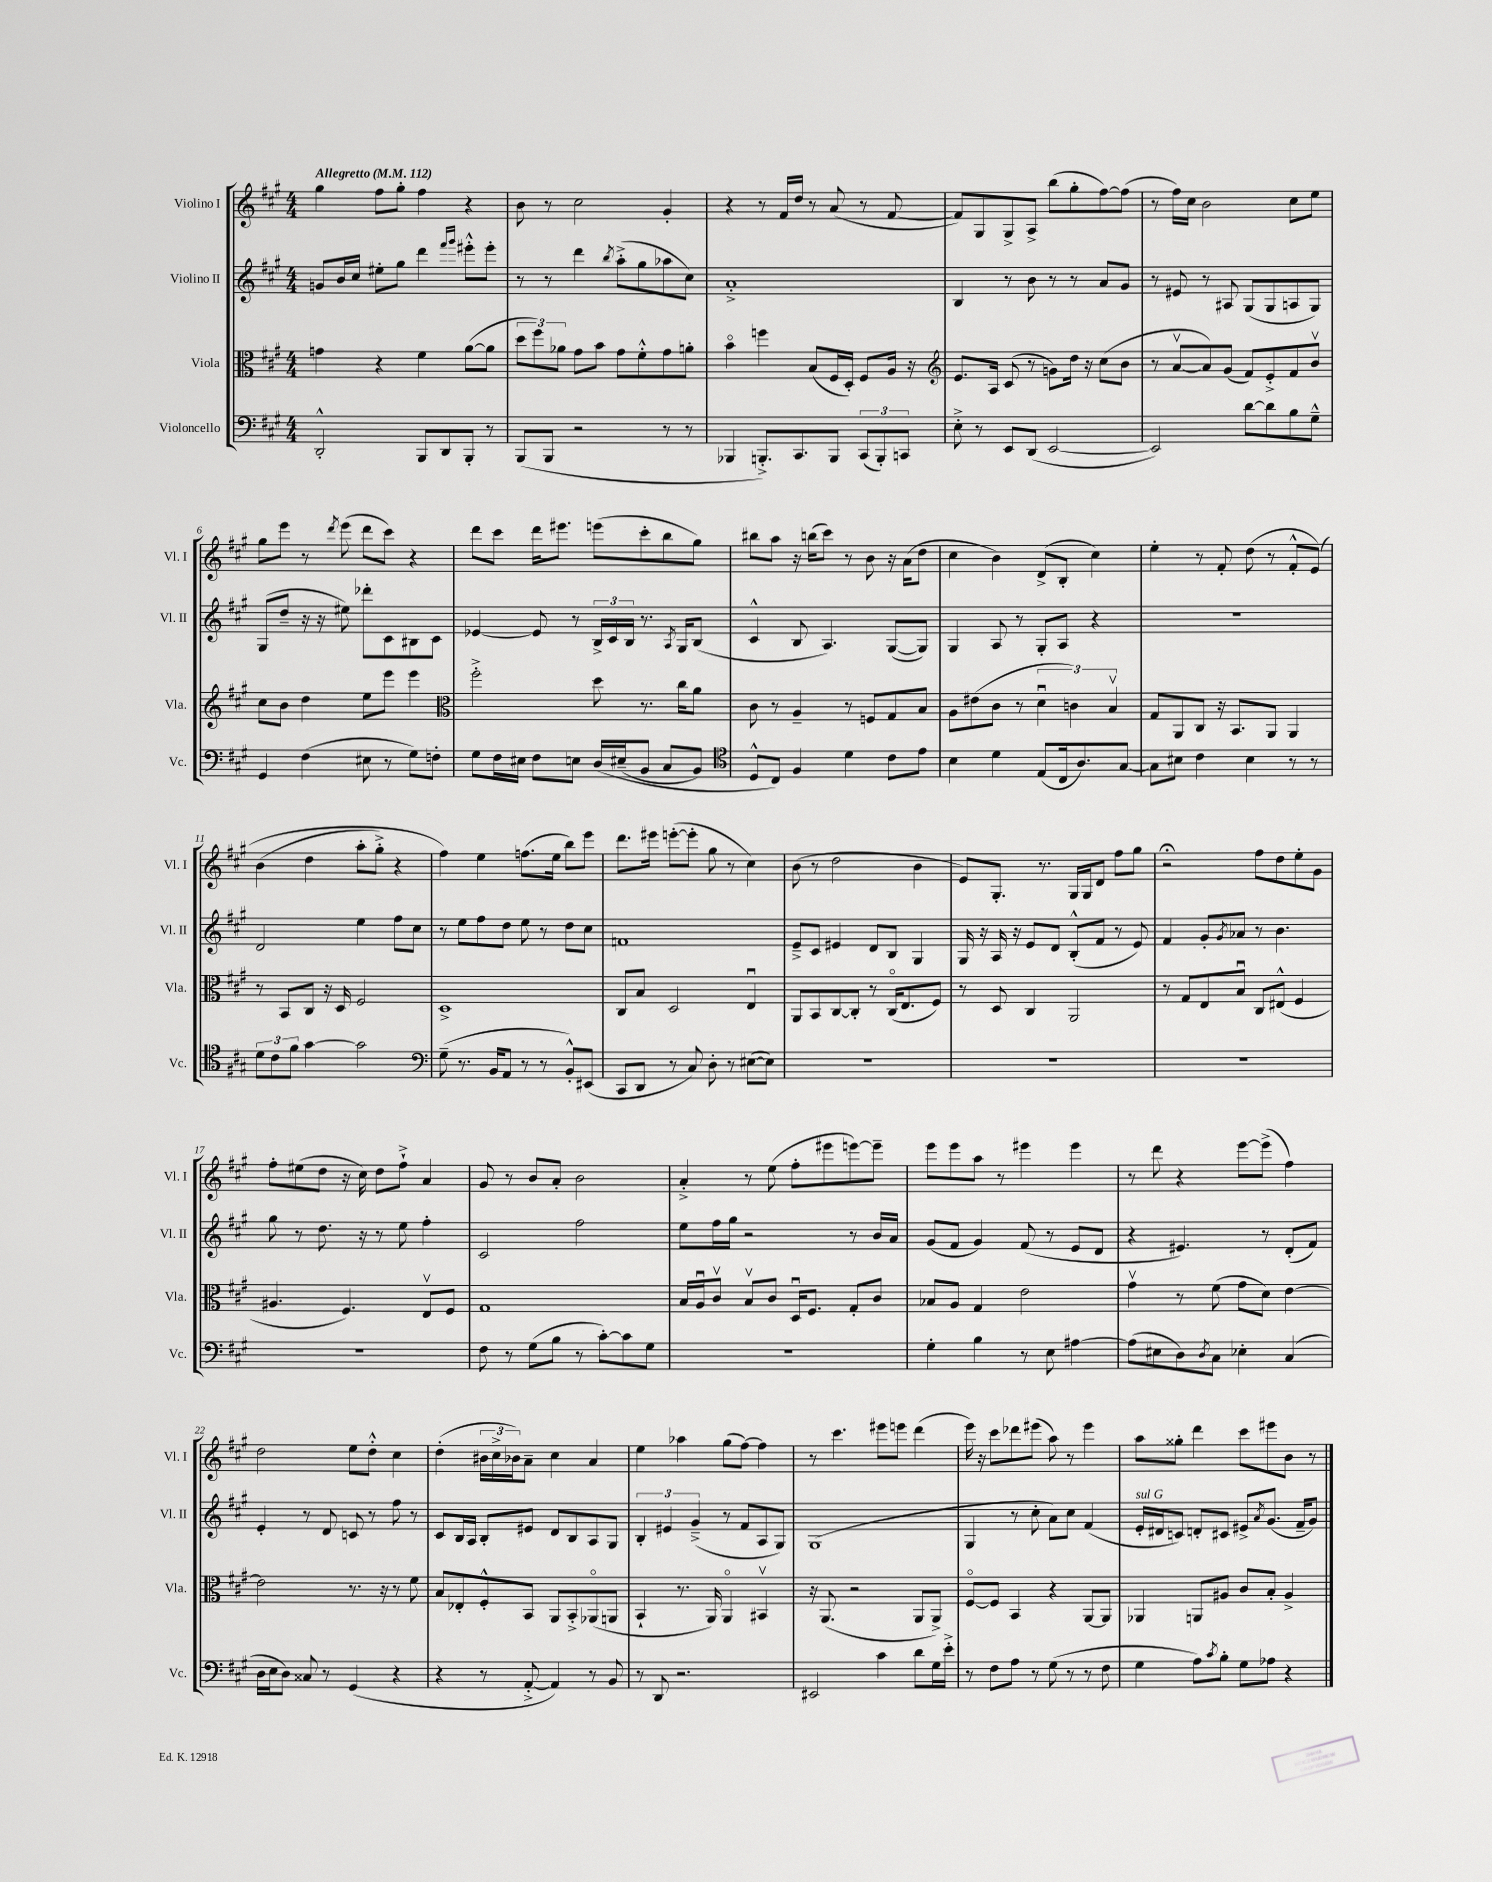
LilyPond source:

<<
\new StaffGroup <<
\new Staff = "s0" \with { instrumentName = "Violino I" shortInstrumentName = "Vl. I" } {
    \clef treble \key a \major \numericTimeSignature \time 4/4 \tempo "Allegretto" 4 = 112
    gis''4 fis''8 gis''8-. fis''4 r4 |
    b'8 r8 cis''2 gis'4-. |
    r4 r8 fis'16 d''16 r8 a'8( r8 fis'8~ |
    fis'8) gis8 gis8-> a8-> b''8( gis''8-. fis''8~) fis''8( |
    r8 fis''16) cis''16 b'2 cis''8 e''8 |
    gis''8 e'''8 r8 \acciaccatura { d'''8 } e'''8( d'''8 cis'''8) r4 |
    d'''8 cis'''8 d'''16 eis'''8. e'''8( cis'''8-. b''8 gis''8) |
    bis''8 a''8 r16 b''16( cis'''8) r8 b'8 r16 a'16( d''8 |
    cis''4 b'4) d'8->( b8-. cis''4) |
    e''4-. r8 fis'8-. d''8( r8 fis'8-.-^ e'8)\( |
    b'4( d''4 a''8-. gis''8-.->) r4 |
    fis''4\) e''4 f''8.( e''16 b''8) e'''8 |
    d'''8. eis'''16 e'''8~-.( e'''8-. gis''8 r8 cis''4) |
    b'8( r8 d''2 b'4 |
    e'8) gis8.-. r8. gis16 gis16 d'8 fis''8 gis''8 |
    r2\fermata fis''8 d''8 e''8-. gis'8 |
    fis''8-. eis''8( d''8 r16 cis''16) d''8 fis''8-!-> a'4 |
    gis'8 r8 b'8 a'8-. b'2 |
    a'4-.-> r8 e''8( fis''8-. eis'''8 e'''8~) e'''8-- |
    e'''8 e'''8 a''8 r8 eis'''4 eis'''4 |
    r8 d'''8 r4 e'''8~ e'''8->( fis''4) |
    d''2 e''8 d''8-.-^ cis''4 |
    d''4-.( \tuplet 3/2 { bis'16 cis''16-> bes'16) } a'8-- cis''4 a'4 |
    e''4 aes''4 gis''8( fis''8~) fis''4 |
    r8 cis'''4. eis'''8 e'''8 d'''4( |
    e'''16) r16 cis'''8 des'''8 eis'''8( a''8) r8 eis'''4 |
    a''8 gisis''8-. d'''4 cis'''8 eis'''8 b'8 r8 \bar "|." |
}
\new Staff = "s1" \with { instrumentName = "Violino II" shortInstrumentName = "Vl. II" } {
    \clef treble \key a \major \numericTimeSignature \time 4/4
    g'8 b'16 cis''16 eis''8-. gis''8 d'''4 \grace { fis'''16 gis'''16 } eis'''8-.-^ eis'''8-. |
    r8 r8 d'''4 \acciaccatura { b''8 } a''8-.->( gis''8 aes''8 cis''8) |
    a'1-.-> |
    b4 r8 b'8 r8 r8 a'8 gis'8 |
    r8 eis'8 r8 ais8 gis8( gis8 a8 gis8) |
    gis8( d''8-- r16 r16 eis''8) des'''8-. cis'8 bis8 cis'8 |
    ees'4~ ees'8 r8 \tuplet 3/2 { b16-> cis'16 b16 } r8. \acciaccatura { a8 } gis16 b8( |
    cis'4-^ b8 a4.) gis8~( gis8) |
    gis4 a8 r8 gis8-. a8 r4 |
    r1 |
    d'2 e''4 fis''8 cis''8 |
    r8 e''8 fis''8 d''8 e''8 r8 d''8 cis''8 |
    f'1 |
    e'8---> cis'8 eis'4 d'8 b8 gis4 |
    gis16 r16 a16 r16 e'8 d'8 b8-.-^( fis'8 r8 e'8) |
    fis'4 gis'8-. \acciaccatura { gis'8 } aes'8 r8 b'4. |
    gis''8 r8 d''8. r16 r8 e''8 fis''4-. |
    cis'2 fis''2 |
    e''8 fis''16 gis''16 r2 r8 b'16 a'16 |
    gis'8( fis'8 gis'4) fis'8( r8 e'8 d'8 |
    r4 eis'4.) r8 d'8-.( fis'8) |
    e'4-. r8 d'8 c'8 r8 fis''8 r8 |
    cis'8 b16 a16 b8-. eis'8 d'8 b8 a8 gis8 |
    \tuplet 3/2 { b4-. eis'4 gis'4--->( } r8 fis'8 a8 gis8) |
    gis1( |
    gis4 r8 cis''8-. a'8) cis''8 fis'4( |
    e'16-.^\markup { \italic "sul G" } dis'16 c'8) d'8-. cis'8 eis'8-> \acciaccatura { a'8 } gis'8.( fis'16-- gis'8) \bar "|." |
}
\new Staff = "s2" \with { instrumentName = "Viola" shortInstrumentName = "Vla." } {
    \clef alto \key a \major \numericTimeSignature \time 4/4
    g'4 r4 fis'4 a'8~( a'8 |
    \tuplet 3/2 { d''8 fis''8) aes'8 } gis'8 b'8 gis'8 fis'8-.-^ gis'8 a'8-. |
    b'4\flageolet f''4 b8( fis16 d16-.) fis8 a16 r16 |
    \clef treble e'8. a16 cis'8( r8 g'8) d''16 r16 cis''8( b'8 |
    r8 a'8~\upbow a'8) gis'8( fis'8) e'8-.-> fis'8 b'8\upbow |
    cis''8 b'8 d''4 e''8 e'''8 e'''4 |
    \clef alto fis''2-.-> d''8 r8. cis''16 a'8 |
    cis'8 r8 a4-- r8 f8 gis8 b8 |
    a8 eis'8( cis'8 r8 \tuplet 3/2 { d'4\downbow c'4) b4\upbow } |
    gis8 a,8 cis8 r16 b,8. a,8 a,4 |
    r8 b,8 cis8 r16 d16 fis2 |
    d1-> |
    cis8 b8 d2 e4\downbow |
    a,8 b,8 cis8~ cis8-. r8 cis16\flageolet( e8. fis8) |
    r8 d8 cis4 a,2 |
    r8 gis8 e8 b8\downbow cis8 eis8-^( fis4 |
    ais4. fis4.) e8\upbow fis8 |
    gis1 |
    b16 a16\downbow cis'8\upbow b8\upbow cis'8 d16\downbow fis8. gis8-. cis'8 |
    bes8 a8 gis4 e'2 |
    gis'4\upbow r8 fis'8( gis'8 d'8) e'4~ |
    e'2 r8. r16 r8 fis'8 |
    b8 ees8-. fis8-.-^ b,8 a,8 b,8-.-> aes,8\flageolet( a,8 |
    b,4-! r8. a,16) a,4\flageolet bis,4\upbow |
    r16 a,8.( r2 a,8 a,8->) |
    fis8~\flageolet fis8 b,4 r4 a,8~ a,8 |
    aes,4 a,8 ais8 cis'8 b8-. ais4-> \bar "|." |
}
\new Staff = "s3" \with { instrumentName = "Violoncello" shortInstrumentName = "Vc." } {
    \clef bass \key a \major \numericTimeSignature \time 4/4
    d,2-.-^ b,,8 d,8 b,,8-. r8 |
    b,,8( b,,8 r2 r8 r8 |
    bes,,4 b,,8.-.->) cis,8. b,,8 \tuplet 3/2 { cis,8( b,,8-.) c,8 } |
    e8-.-> r8 e,8 d,8( e,2~ |
    e,2) d'8~ d'8 b8 gis8---^ |
    gis,4 fis4( eis8 r8 gis8) f8-. |
    gis8 fis16 eis16 fis8 e8 d16\( eis16--( b,8 cis8 b,8) |
    \clef tenor d8-^ cis8\) fis4 d'4 cis'8 e'8 |
    b4 d'4 e8( cis16 a8.) gis8~ |
    gis8 bis8 cis'4 bis4 r8 r8 |
    \tuplet 3/2 { d'8 cis'8 fis'8 } gis'4~ gis'2 |
    \clef bass gis8--( r8. b,16 a,8 r8 r8 b,8-.-^) eis,8( |
    cis,8 d,8 r8 cis8) d8-. r8 eis8~( eis8) |
    R1 |
    R1 |
    R1 |
    R1 |
    fis8 r8 gis8( b8 r8 cis'8~-.) cis'8 gis8 |
    R1 |
    gis4-. b4 r8 e8 ais4~ |
    ais8( eis8 d8) \acciaccatura { d8 } cis8 ees4-. cis4( |
    d16 e16 d8) cisis8 r8 gis,4( r4 |
    r4 r8 a,8~-.-> a,4) r8 b,8 |
    r8 d,8 r2. |
    eis,2 cis'4 d'8 gis16 e'16-.-> |
    r8 fis8 a8 r8 gis8( r8 r8 fis8 |
    gis4 a8) \acciaccatura { cis'8 } b8-. gis8 aes8 r4 \bar "|." |
}
>>
>>
